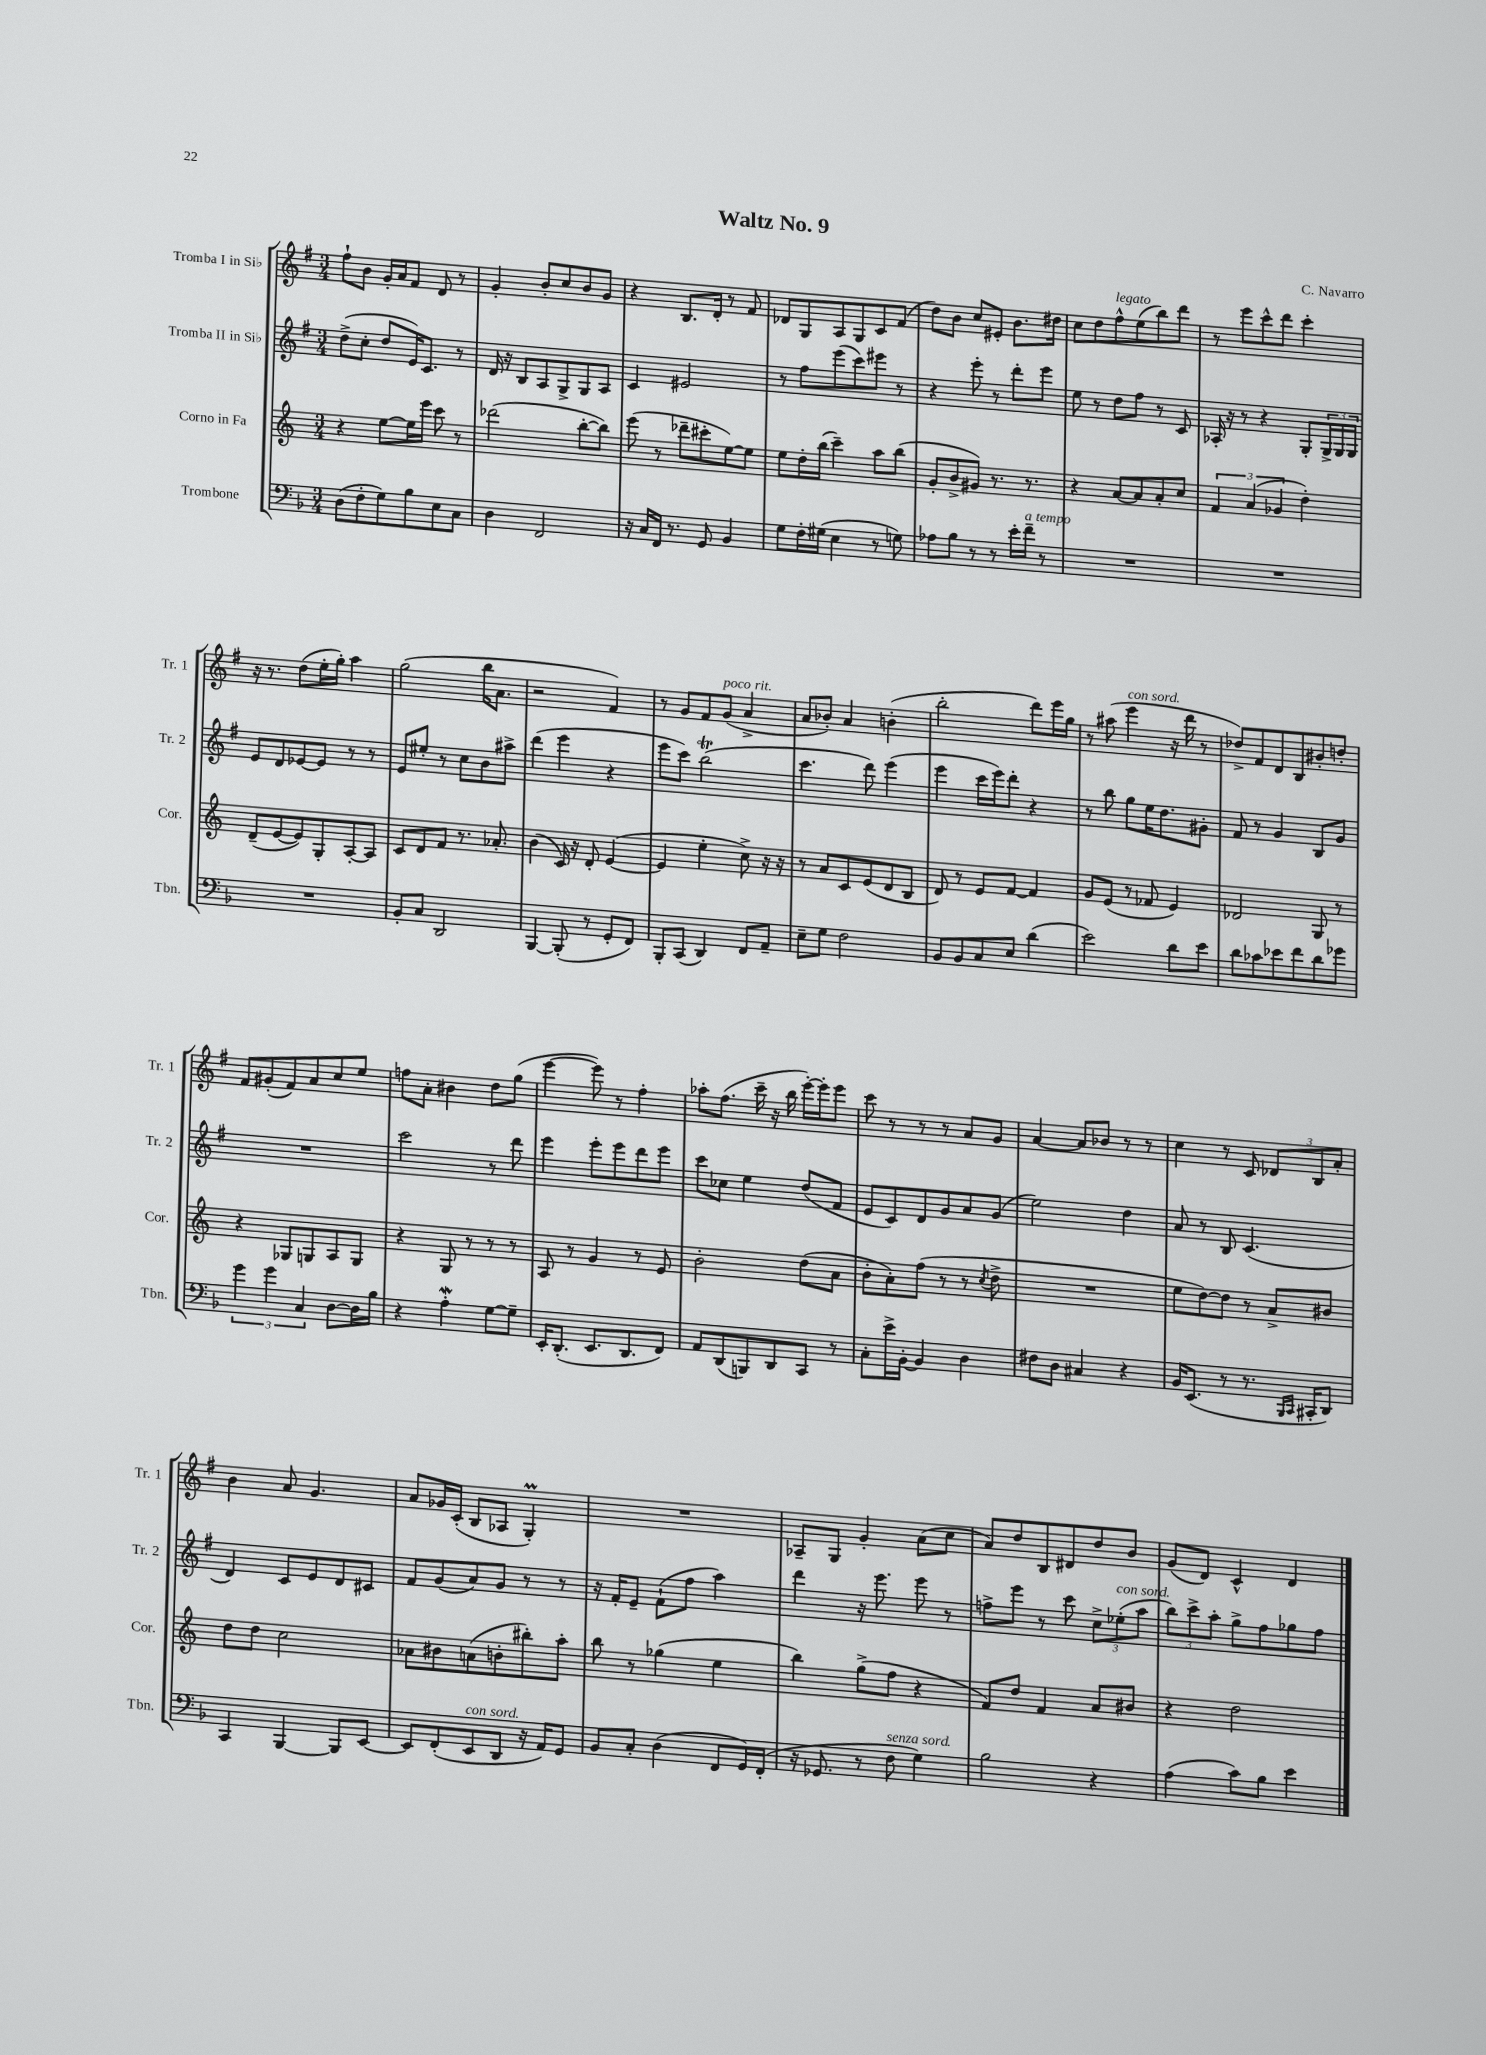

**kern	**kern	**kern	**kern
*part4	*part3	*part2	*part1
*staff4	*staff3	*staff2	*staff1
*I"Trombone	*I"Corno in Fa	*I"Tromba II in Si♭	*I"Tromba I in Si♭
*I'Tbn.	*I'Cor.	*I'Tr. 2	*I'Tr. 1
*clefF4	*clefG2	*clefG2	*clefG2
*k[b-]	*k[]	*k[f#]	*k[f#]
*M3/4	*M3/4	*M3/4	*M3/4
=1	=1	=1	=1
(8D\L	4r	(8dd^\L	8ff#`\L
8F'\	.	8cc'\J	8b\J
8G\)	[8ee\L	8dd/L	16g'/LL
.	.	.	16a/J
8B-\	16ee\L]	16e/K)	8f#/J
.	16eee\JJ	8.c/J	.
8E\	8ccc\	.	8d/
8C\J	8r	8r	8r
=2	=2	=2	=2
4D\	(2ddd-X\	16d/	4g'/
.	.	16r	.
.	.	8B/L	.
2FF/	.	8A/	8b'/L
.	.	8G^/	8cc/
.	[8bb'\L	8G/	8b/
.	8bb\J])	8A/J	8g/J
=3	=3	=3	=3
16r	(8eee\	4c/	4r
16C/LL	.	.	.
16FF/JJ	8r	.	.
8.r	.	.	.
.	8ddd-X~\L	2e#X/	8.B/L
8GG/	8ccc#X'\	.	.
.	.	.	16d'/Jk
4BB-/	[8ee\)	.	8r
.	8ee\J]	.	8f#/
=4	=4	=4	=4
8G\L	8ee\L	8r	8d-X/L
16F'\L	16dd'\L	8ff#\L	8G/
(16G#X\JJ	(16bb\JJ	.	.
4E\	4ccc~\)	(8eee\	8A/
.	.	8ccc\)	8G/
8r	8aa\L	8eee#X\J	8c/
8Gn\)	(8bb\J	8r	(8f#/J
=5	=5	=5	=5
8A-X\L	8g'/L	4r	8dd\L)
8B-\J	8b^/	.	8b\J
8r	8g#X/J)	8eee'\	8cc/L
8r	8.r	8r	8e#X'/J
16e'\LL	.	8ddd'\L	8.b\L
!LO:TX:a:i:t=a tempo	!	!	!
16f~\JJ	8.r	.	.
8r	.	8eee\J	.
.	.	.	16dd#X\Jk
=6	=6	=6	=6
2.r	4r	8ee\	8cc\L
.	.	8r	8dd\
!	!	!	!LO:TX:a:i:t=legato
.	[8a/L	8dd\L	8ff#^^\
.	8a/]	8ff#\J	(8ee\
.	8a'/	8r	8bb\)
.	8cc/J	8c/	8ddd\J
=7	=7	=7	=7
2.r	6f/	16A-X'/	8r
.	.	16r	.
.	.	8r	8eee\L
.	(6a/	.	.
.	.	4r	8ccc^^\
.	6g-X/	.	.
.	.	.	8ddd\J
.	4dd'\)	8G'/L	4ccc'\
.	.	24G^/L	.
.	.	24G/	.
.	.	24G/JJ	.
!!LO:LB:g=z
=8	=8	=8	=8
2.r	(8d~/L	8e/L	16r
.	.	.	8.r
.	[8e/	8d/	.
.	8e/])	[8e-X/	(8dd\L
.	8G'/	8e-/J]	16ee'\L
.	.	.	16gg'\JJ)
.	[8A'/	8r	4aa\
.	8A/J]	8r	.
=9	=9	=9	=9
8BB-'/L	8c/L	8e/L	(2gg\
8C/J	8d/	8ee#X'/J	.
2DD/	8f/J	8r	.
.	8.r	8cc\L	.
.	.	8b\	16bb\KL
.	8.a-X'/	.	8.a\J
.	.	8aa#X^\J	.
=10	=10	=10	=10
[4BBB-/	(4b\	(4ddd\	2r
(8BBB-'/]	16c/)	4eee\	.
.	16r	.	.
8r	8d'/	.	.
8GG'/L	([4e/	4r	4f#/)
8FF/J)	.	.	.
=11	=11	=11	=11
8BBB-'/L	4e/]	8eee\L	8r
(8CC/J	.	8ccc\J)	8g/L
4DD/)	4ee'\	(2bbt\	8f#/
!	!	!	!LO:TX:a:i:t=poco rit.
.	.	.	(8g/J
8FF/L	8cc^\)	.	4a^/
8AA~/J	16r	.	.
.	16r	.	.
=12	=12	=12	=12
8E~\L	8r	4.ccc\	8a/L
8G\J	8a/L	.	8b-X'/J)
2F\	8c/	.	4a/
.	(8e/	8ddd\)	.
.	8d/	(4eee\	(4bn'\
.	8B/J	.	.
=13	=13	=13	=13
8BB-/L	8d/)	4eee\	2bb'\
8BB-/	8r	.	.
8C/	8e/L	16ccc\LL	.
.	.	16eee\J)	.
8E/J	[8f/J	8ddd'\J	.
(4d\	4f/]	4r	8ddd\L)
.	.	.	16eee\L
.	.	.	16gg\JJ
=14	=14	=14	=14
2e\)	8g/L	8r	8r
.	(8e/J	8bb\	(8aa#X\
!	!	!	!LO:TX:a:i:t=con sord.
.	8r	8gg\L	4eee\
.	8f-X/	16ee\K	.
.	.	8.dd\	.
8d\L	4e/)	.	16r
.	.	.	16ddd\
8e\J	.	8g#X'\J	8r
=15	=15	=15	=15
8d\L	2d-X/	8f#/	8dd-X^/L)
8c-X\	.	8r	8f#/
8e-X\	.	4g/	8d/
8f\	.	.	8B/
8d\	8G/	8B/L	8b#X'/
8g-X\J	8r	8g/J	8ddn'/J
!!LO:LB:g=z
=16	=16	=16	=16
6g\	4r	2.r	8f#/L
.	.	.	(8g#X'/
6g\	.	.	.
.	8G-X/L	.	8f#/)
6C/	.	.	.
.	8Gn/	.	8a/
[8D\L	8A/	.	8cc/
16D\L]	8G/J	.	8ee/J
16B-\JJ	.	.	.
=17	=17	=17	=17
4r	4r	2ccc\	8ffn\L
.	.	.	8a'\J
4AW'\	8G/	.	4b#X\
.	8r	.	.
[8G\L	8r	8r	8dd\L
8G~\J]	8r	8ddd\	(8gg\J
=18	=18	=18	=18
16EE'/KL	8A/	4eee\	[4eee\
(8.DD'/J	.	.	.
.	8r	.	.
8.EE/L	4g/	8eee'\L	8eee\])
.	.	8eee\	8r
8.DD/	.	.	.
.	8r	8ddd\	4ff#'\
8FF/J)	8e/	8eee\J	.
=19	=19	=19	=19
8AA/L	2b'\	8ccc\L	8aa-X'\L
(8DD/	.	8cc-X\J	(8.ff#\J
8BBBn/)	.	4ee\	.
.	.	.	16ccc~\
8DD/	.	.	16r
.	.	.	16bb\
8CC/J	(8dd\L	(8dd/L	[16eee'\LL)
.	.	.	16eee'\J]
8r	8a\J	8f#/J	8eee\J
=20	=20	=20	=20
8C'\L	8b'\L	8e/L	8ccc\
16e^\L	8a'\)	8c/)	8r
[16BB-'\JJ	.	.	.
4BB-/]	(8ff\J	8d/	8r
.	8r	8g/	8r
4D\	8r	8a/	8a/L
.	8qcc/	.	.
.	8dd^\	(8g/J	8g/J
=21	=21	=21	=21
8F#X\L	2.r	2ee\)	[4a/
8D\J	.	.	.
4C#X/	.	.	8a/L]
.	.	.	8b-X/J
4r	.	4dd\	8r
.	.	.	8r
=22	=22	=22	=22
16BB-/KL	8ee\L	8a/	4cc\
(8.EE/J	.	.	.
.	[8dd\)	8r	.
8r	8dd\J]	8B/	8r
8.r	8r	(4.c/	8c/
.	8a^/L	.	12d-X/L
16qqBBB-/LL	.	.	.
16qqCC/JJ	.	.	.
16CC#X'/KL	.	.	.
.	.	.	12B/
8DD/J)	8b#X/J	.	.
.	.	.	12a'/J
!!LO:LB:g=z
=23	=23	=23	=23
4CC/	8dd\L	4d/)	4b\
.	8dd\J	.	.
[4BBB-/	2cc\	8c/L	8a/
.	.	8e/	4.g/
8BBB-/L]	.	8d/	.
[8EE/J	.	8c#X/J	.
=24	=24	=24	=24
8EE/L]	8a-X\L	8f#/L	8a/L
(8FF'/	8b#X\	(8g/	16g-X/L
.	.	.	(16c'/JJ
!LO:TX:a:i:t=con sord.	!	!	!
8EE/	(8an\	8a/)	8B/L
8DD/J	8bn'\	8g/J	8A-X/J
16r	8bb#X'\)	8r	4GM'/)
16AA/KL)	.	.	.
8GG/J	8aa'\J	8r	.
=25	=25	=25	=25
8BB-/L	8bb\	16r	2.r
.	.	16f#'/KL	.
8C'/J	8r	8e~/J	.
(4D\	(4gg-X\	(8f#`\L	.
.	.	8ff#\J	.
8FF/L	4ee\	4aa\)	.
16GG/L)	.	.	.
(16FF'/JJ	.	.	.
=26	=26	=26	=26
16r	4bb\)	4ddd\	8A-X~/L
8.GG-X/	.	.	.
.	.	.	8G/J
8r	(8gg^\L	16r	4g'/
.	.	8.eee\	.
!LO:TX:a:i:t=senza sord.	!	!	!
8F\	8ff\J	.	.
4G\)	4r	8eee\	(8a\L
.	.	8r	8cc\J
=27	=27	=27	=27
2B-\	8f/L)	8ffn^\L	8a/L)
.	8dd/J	8eee\J	8dd/
.	4f/	8r	8B/
.	.	8ccc\	8d#X/
4r	8a/L	12cc^\L	8dd/
!	!	!LO:TX:a:i:t=con sord.	!
.	.	(12ee-X'\	.
.	8b#X/J	.	8b/J
.	.	12aa\J	.
=28	=28	=28	=28
(4A\	4r	12bb\L)	(8g/L
.	.	12ccc^\	.
.	.	.	8d/J)
.	.	12aa'\J	.
8c\L)	2dd\	8gg^\L	4c^^/
8B-\J	.	8ff#\	.
4e\	.	8gg-X\	4d/
.	.	8ff#\J	.
==	==	==	==
*-	*-	*-	*-
